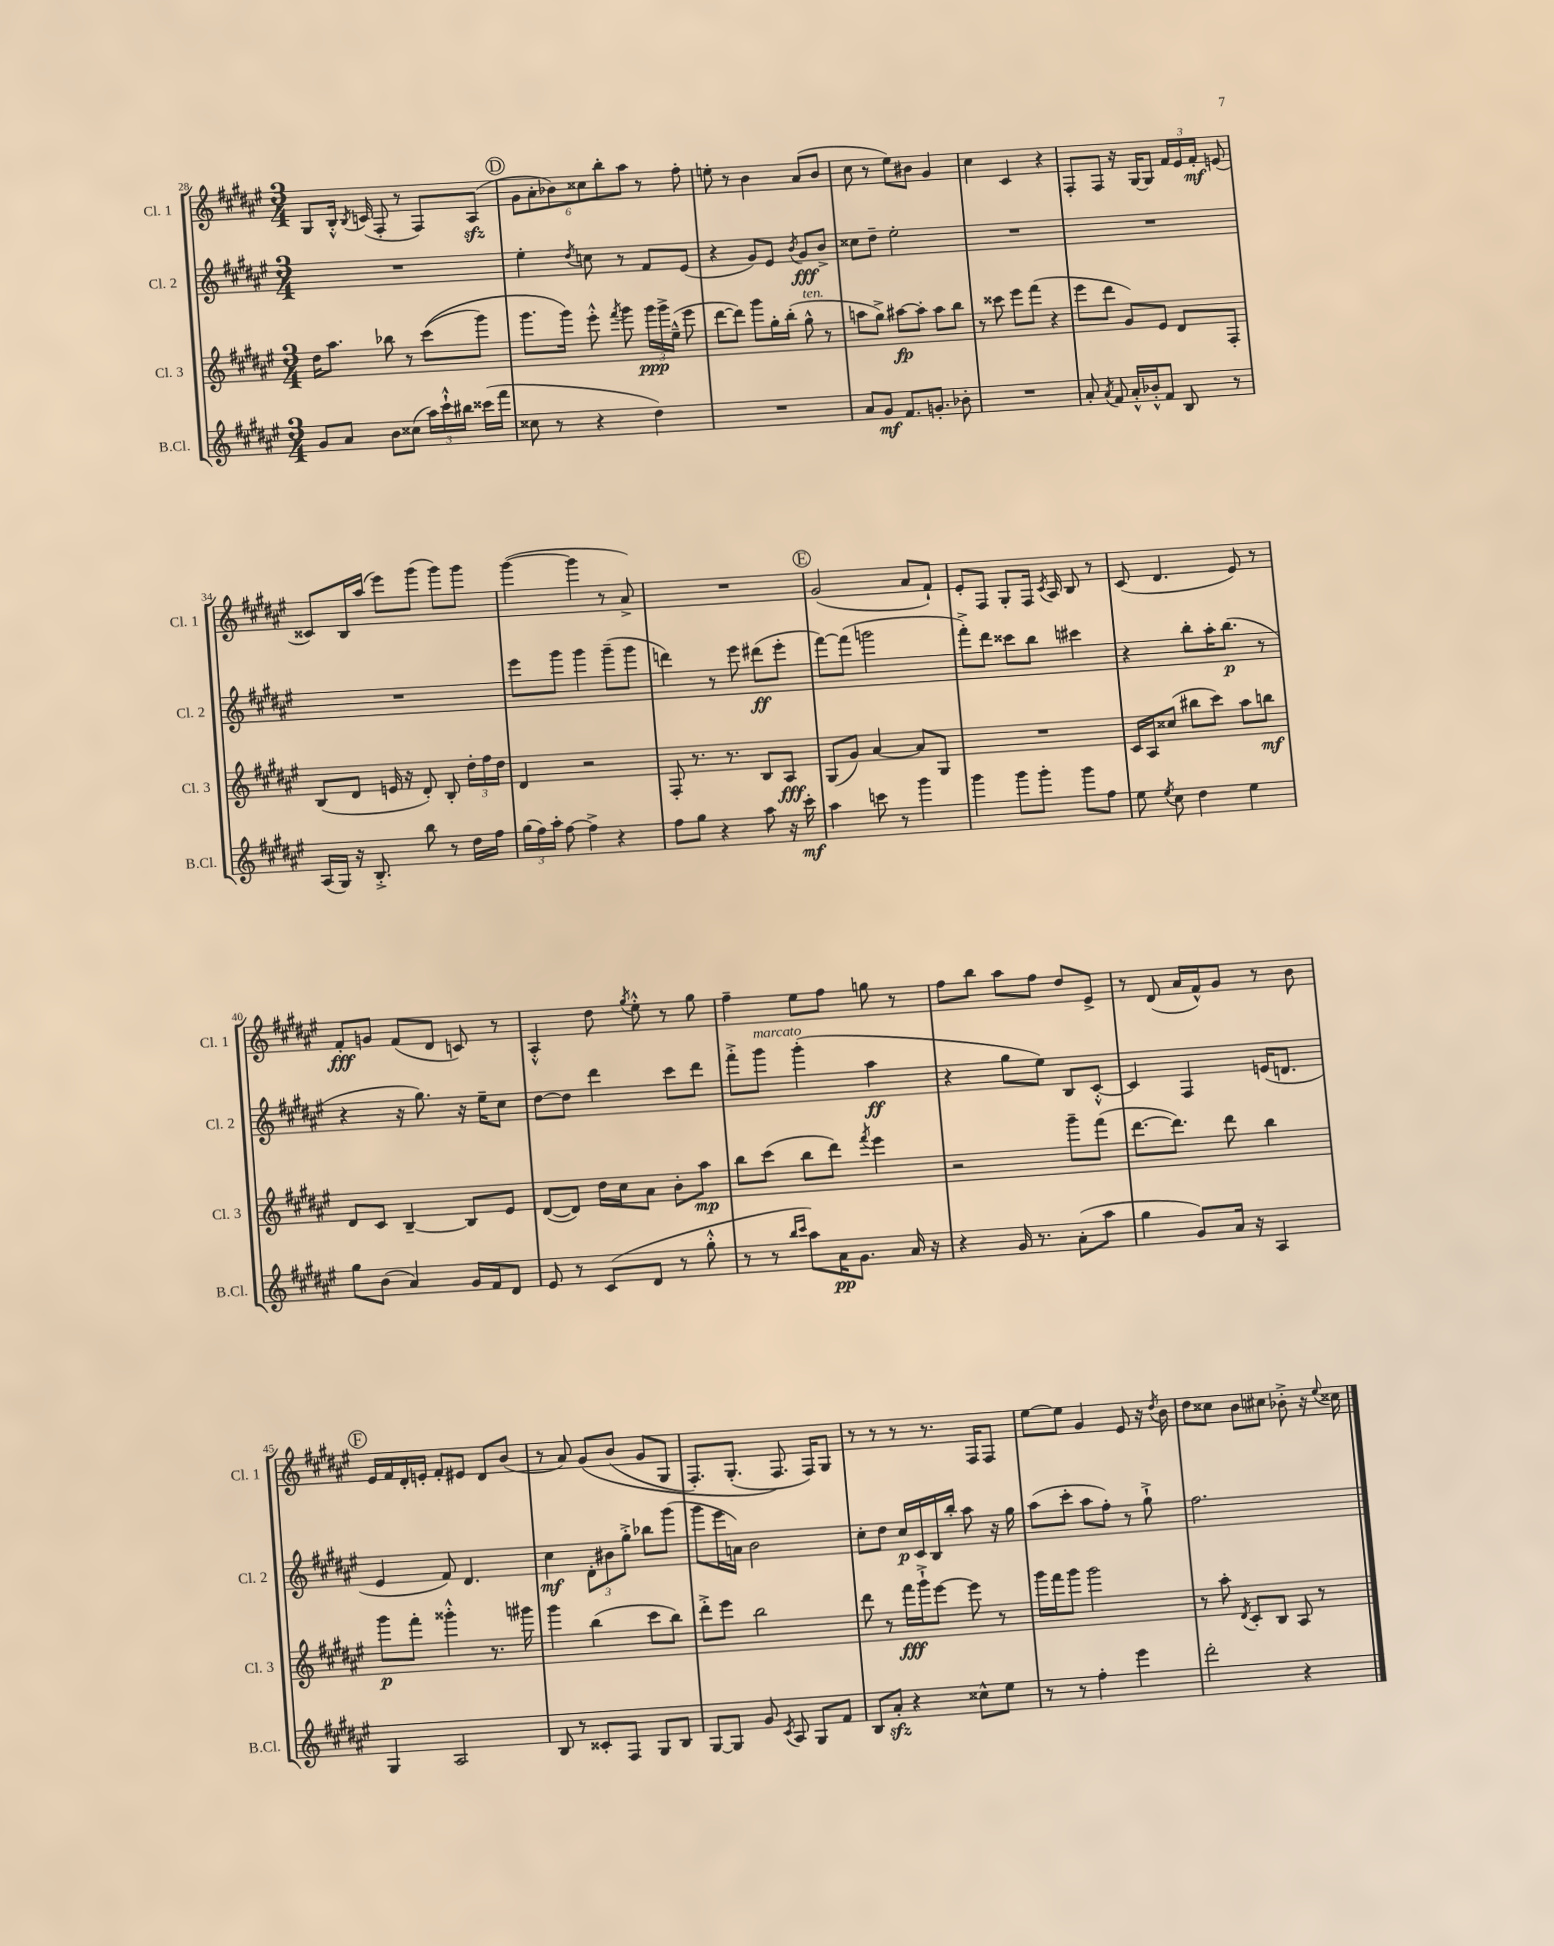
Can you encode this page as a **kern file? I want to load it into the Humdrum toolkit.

**kern	**kern	**kern	**kern
*staff4	*staff3	*staff2	*staff1
*clefG2	*clefG2	*clefG2	*clefG2
*k[f#c#g#d#a#e#]	*k[f#c#g#d#a#e#]	*k[f#c#g#d#a#e#]	*k[f#c#g#d#a#e#]
*M3/4	*M3/4	*M3/4	*M3/4
8g#/L	16dd#\LK	2.r	8G#/L
.	8.aa#\J	.	.
8a#/J	.	.	16B'^^/Jk
.	.	.	8qB/
.	.	.	(16c/
8b\L	8bb-\	.	8F#'/
(8cc##\J	8r	.	8r
24aa#\LL)	&((8ccc#\L	.	8F#/L)
24ccc#`^^\	.	.	.
24bb#\JJ	.	.	.
(16ccc##\LL	8ggg#\J)	.	(8A#/J
16fff#\JJ	.	.	.
=	=	=	=
8cc##\	8.ggg#\L	4ee#'\	12g#\L
.	.	.	12a#'\
8r	.	.	.
.	.	.	12b-\)
.	16ggg#\Jk&)	.	.
.	.	8qdd#/	.
4r	8eee#'^^\	8cc\	12cc##\
.	.	.	12bb'\
.	8qfff#/	.	.
.	8ggg#\	8r	.
.	.	.	12aa#\J
4dd#\)	24ggg#\LL	8f#/L	8r
.	24ggg#^\	.	.
.	(24ee#~^^\JJ	.	.
.	8eee#\	(8e#/J	8ff#'\
=	=	=	=
2.r	[8ddd#\L	4r	8ee'\
.	8ddd#\]J)	.	8r
.	8ggg#\L	8g#/L)	4b\
.	16gg#'\L	8e#/J	.
.	(16bb'\JJ	.	.
.	.	8qb/	.
.	8gg#^^\	8g#/L	(8a#/L
.	8r	8b^/J	8b/J
=	=	=	=
8a#/L	8aa\L	8cc##\L	8cc#\
8g#/J	8gg#^\J)	8dd#~\J	8r
8.f#/L	[8aa#\L	2ee#'\	8ee#\L)
.	8aa#'\]J	.	8b#\J
8.g'/J	.	.	.
.	8aa#\L	.	4g#/
8b-'\	8bb\J	.	.
=	=	=	=
2.r	8r	2.r	4cc#\
.	8ccc##\	.	.
.	8eee#\L	.	4c#/
.	(8fff#\J	.	.
.	4r	.	4r
=	=	=	=
8a#'/	8eee#\L	2.r	8F#'/L
8qa#/	.	.	.
8f#/	8ddd#\J	.	8F#/J
16a#'^^/LL	8g#/L)	.	16r
16b-'^^/J	.	.	[16G#/LK
8f#/J	8e#/J	.	8G#/]J
8B/	8d#/L	.	24f#/LL
.	.	.	24e#/
.	.	.	24f#'/JJ
8r	8F#'/J	.	(8e/
=	=	=	=
(16A#/LL	(8B/L	2.r	8c##/L)
16G#/JJ)	.	.	.
16r	8d#/J	.	16B/L
8.B'^/	.	.	(16aa#/JJ
.	16e/	.	8eee#\L)
.	16r	.	.
8bb\	8d#'/)	.	(8ggg#\J
8r	8B'/	.	8ggg#\L)
16dd#\LL	24dd#'\LL	.	8ggg#\J
.	24ff#\	.	.
16ff#\JJ	.	.	.
.	24dd#\JJ	.	.
=	=	=	=
(24gg#\LL	4d#/	8eee#\L	([4ggg#\
24ff#\)	.	.	.
24aa#'\JJ	.	.	.
[8ff#\	.	8ggg#\J	.
4ff#^\]	2r	4ggg#\	4ggg#\]
4r	.	(8ggg#~\L	8r
.	.	8ggg#\J	8a#^/)
=	=	=	=
8ff#\L	8F#'/	4ddd\)	2.r
8gg#\J	8.r	.	.
4r	.	8r	.
.	8.r	.	.
.	.	8eee#\	.
8aa#\	8B/L	(8ddd#\L	.
16r	8A#/J	8eee#'\J	.
16ccc#'\	.	.	.
=	=	=	=
4aa#\	(8G#/L	[8fff#\L)	(2g#/
.	8g#/J)	(8fff#\]J	.
8ccc\	[4a#/	2ggg\	.
8r	.	.	.
4ggg#\	8a#/]L	.	8a#/L
.	8G#/J	.	8f#`/J)
=	=	=	=
4ggg#\	2.r	8fff#'^\L)	8e#'/L
.	.	8ddd#\J	8F#/J
8ggg#\L	.	8ccc##\L	8G#'/L
8ggg#'\J	.	8bb\J	16F#/Jk
.	.	.	8qc#/
.	.	.	16A#/
8ggg#\L	.	4ccc#\	8B/
8ff#\J	.	.	8r
=	=	=	=
8ee#\	16c#/LL	4r	(8c#/
.	16A#/J	.	.
8qee#/	.	.	.
8cc#\	(8cc##/J	.	4.d#/
4dd#\	8bb#\L	8bb'\L	.
.	8ccc#\J)	16aa#'\K	.
.	.	(8.bb\J	.
4ee#\	8aa#\L	.	8e#/)
.	8bb\J	8r	8r
=	=	=	=
8gg#\L	8d#/L	4r	8f#'/L
(8b\J	8c#/J	.	8g/J
4a#/)	[4B~/	16r	(8f#/L
.	.	8.gg#\)	.
.	.	.	8d#/J
16g#/LL	8B/]L	16r	8c/)
16f#/J	.	16ee#~\LK	.
8d#/J	8e#/J	8cc#\J	8r
=	=	=	=
8e#/	([8d#/L	[8dd#\L	4A#'^^/
8r	8d#/]J)	8dd#\]J	.
(8c#/L	16dd#\LL	4ddd#\	8dd#\
.	16cc#\J	.	.
.	.	.	8qgg#/
8d#/J	8a#\J	.	8ee#'^^\
8r	8b'\L	8ccc#\L	8r
8gg#'^^\	8aa#\J	8ddd#\J	8gg#\
=	=	=	=
8r	8bb\L	8fff#'^\L	4ff#~\
8r	(8ccc#\J	8ggg#\J	.
16qqbb/LL	.	.	.
16qqccc#/JJ	.	.	.
8aa#\L)	8bb\L	(4ggg#'\	8ee#\L
16a#\K	8ddd#\J)	.	8ff#\J
8.g#\J	.	.	.
.	8qfff#/	.	.
.	4eee#\	4aa#\	8gg\
16a#/	.	.	8r
16r	.	.	.
=	=	=	=
4r	2r	4r	8ff#\L
.	.	.	8bb\J
16g#/	.	8gg#\L	8aa#\L
8.r	.	.	.
.	.	8ee#\J)	8ff#\J
(8a#'\L	8ggg#~\L	8B/L	8dd#/L
8aa#\J	(8fff#\J	[8c#'^^/J	8e#^/J
=	=	=	=
4gg#\	[8.ddd#\L	4c#/]	8r
.	.	.	(8d#/
.	8.ddd#\]J)	.	.
8g#/L)	.	4F#/	16a#/LL
.	.	.	16f#^^/J)
16a#/Jk	8ddd#\	.	8g#/J
16r	.	.	.
4A#/	4bb\	(16e/LK	8r
.	.	8.d/J	.
.	.	.	8b\
=	=	=	=
4G#/	8ggg#\L	4e#/	16e#/LL
.	.	.	16f#/
.	8fff#'\J	.	16d#'/
.	.	.	16e'/JJ
2A#/	4ggg##'^^\	8f#/)	8f#'/L
.	.	4.d#/	8e#/J
.	8.r	.	8d#/L
.	.	.	(8b/J
.	16ggg#\	.	.
=	=	=	=
8B/	4ggg#\	4cc#\	8r
8r	.	.	8a#/)
8c##'/L	(4bb\	12d#'\L	&(8g#/L
.	.	12b#\	.
8F#/J	.	.	(8b/J
.	.	12gg#'^\J	.
8G#/L	8ccc#\L	8bb-\L	8g#/L
8B/J	8bb\J)	(8ggg#\J	8G#/J
=	=	=	=
[8G#/L	8ddd#'^\L	8ggg#\L	8.F#'/L)
8G#/]J	8eee#\J	16eee#\L	.
.	.	16a\JJ)	(8.G#'/J
8g#/	2bb\	2b\	.
8qc#/	.	.	.
8A#/	.	.	8.F#/&)
8G#/L	.	.	.
.	.	.	16F#/LK)
8f#/J	.	.	8G#/J
=	=	=	=
8B/L	8ddd#\	8cc#'\L	8r
8a#'/J	8r	8dd#\J	8r
4r	16fff#\LL	16cc#/LL	8r
.	16ggg#`^\J	16c#/	.
.	[8eee#\J	16B/	8.r
.	.	16bb'/JJ	.
8cc##^^\L	8eee#\]	8aa#\	.
.	.	.	16F#/LK
8ee#\J	8r	16r	8F#/J
.	.	16gg#\	.
=	=	=	=
8r	16ggg#\LL	(8aa#\L	[8ee#\L
.	16fff#\J	.	.
8r	8ggg#\J	8ccc#'\J	8ee#\]J
4ff#'\	2ggg#\	8aa#\L	4g#/
.	.	8ff#'\J)	.
4eee#\	.	8r	8e#/
.	.	8gg#`^\	16r
.	.	.	8qdd#/
.	.	.	16b\
=	=	=	=
2ddd#'\	8r	2.ff#\	8dd#\L
.	8aa#'\	.	8cc##\J
.	8qd#/	.	.
.	8c#'/L	.	8b\L
.	8B/J	.	8cc#\J
4r	8A#/	.	8b-'^\
.	8r	.	16r
.	.	.	8qqee#/
.	.	.	16cc##\
==	==	==	==
*-	*-	*-	*-
